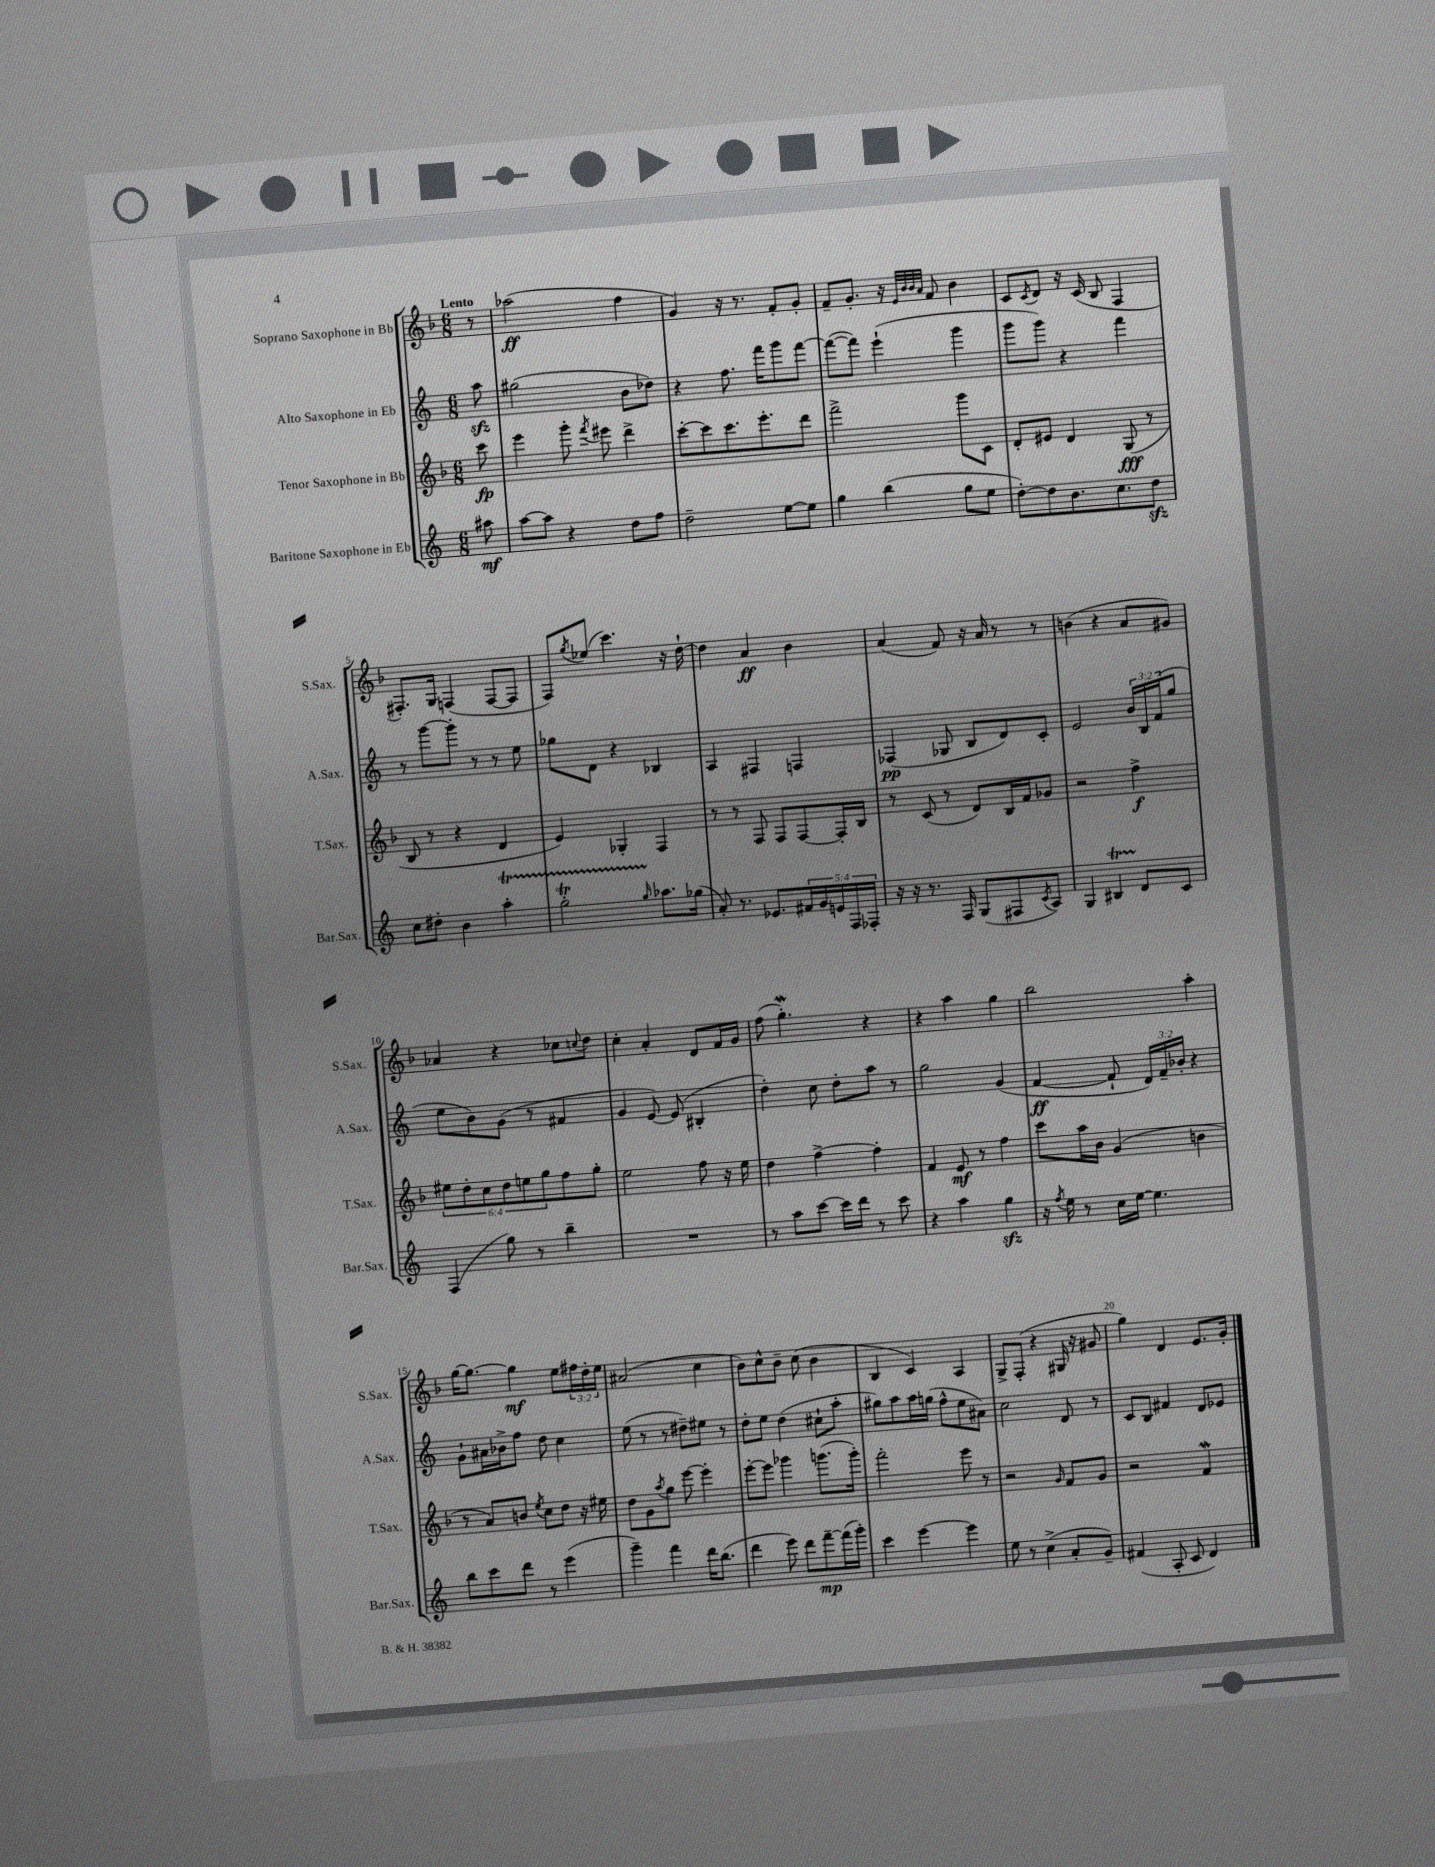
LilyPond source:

<<
\new StaffGroup <<
\new Staff = "s0" \with { instrumentName = "Soprano Saxophone in Bb" shortInstrumentName = "S.Sax." } {
    \clef treble \key f \major \numericTimeSignature \time 6/8 \override Staff.TupletNumber.text = #tuplet-number::calc-fraction-text \partial 8 \tempo "Lento"
    r8 |
    aes''2\ff( f''4 |
    g'4) r16 r8. f'8-. g'8-. |
    f'8-- g'8.-. r16 \grace { e'32 bes'32 bes'32 a'32 } f'8 bes'4 |
    c'8 \acciaccatura { c'8 } d'8 r16 c'16( bes8 f4 |
    fis8.-.) g16 f4( f8~ f8 |
    f8) \acciaccatura { g''8 } ees''8( c'''4.) r16 d''16~-! |
    d''4 a'4\ff bes'4 |
    a'4( f'8) r16 a'16 r8 r8 |
    b'4( r4 a'8 gis'8) |
    aes'4 r4 ces''8 \appoggiatura { c''8 } d''8 |
    c''4-. a'4-. d'8 f'16 g'16 |
    f''8( g''4.-.\mordent) r4 |
    r4 a''4 g''4 |
    bes''2 a''4-. |
    g''16~ g''8.~ g''4\mf e''8 \tuplet 3/2 { fis''16 d''16-. e''16 } |
    ais'2( c''4 |
    bes'8) c''8-^ bes'8-- c''8( bes'4 |
    bes4 c'4) a4 |
    g8-> f8-.( r4 gis16 r16 gis'8 |
    g''4) d'4 e'8. g'16-. \bar "|." |
}
\new Staff = "s1" \with { instrumentName = "Alto Saxophone in Eb" shortInstrumentName = "A.Sax." } {
    \clef treble \key c \major \numericTimeSignature \time 6/8 \override Staff.TupletNumber.text = #tuplet-number::calc-fraction-text \partial 8
    a''8\sfz |
    gis''2( b'8 des''8) |
    r4 f''8. f'''16 g'''8 f'''8~ |
    f'''8~( f'''8) e'''4-!( g'''4 |
    g'''8 g'''8) r4 f'''4 |
    r8 g'''8~ g'''8-. r8 r8 e''8 |
    ges''8 d'8 r4 bes4 |
    a4 fis4 f4 |
    fes4\pp( ges8 b8 d'8) c'8-. |
    e'2 \tuplet 3/2 { b'16 b16 f'16( } g''8 |
    e''8 b'8) g'8( r8 fis'4 |
    g'4 e'8~) e'8( bis4-. |
    d''4-.) c''8 d''8-. a''8 r8 |
    g''2 g'4( |
    f'4~\ff f'8-! \tuplet 3/2 { d'16) f'16-- bes'16-. } r4 |
    g'8-! ais'16 bes'16-> f''8 d''8 c''4 |
    e''8( r8 r8 dis''8--) eis''8 r8 |
    d''8-. e''8 d''4( cis''8-! a''8-. |
    gis''8) a''8 a''16 g''16( f''8-^ e''8 ais'8) |
    c''2 d'8 r8 |
    c'8 b8 fis'4 d'8 ees'8 \bar "|." |
}
\new Staff = "s2" \with { instrumentName = "Tenor Saxophone in Bb" shortInstrumentName = "T.Sax." } {
    \clef treble \key f \major \numericTimeSignature \time 6/8 \override Staff.TupletNumber.text = #tuplet-number::calc-fraction-text \partial 8
    c'''8\fp |
    e'''4 g'''8-. \acciaccatura { f'''8 } eis'''8 d'''4-> |
    c'''8~-. c'''8 c'''8. e'''8.-. d'''8 |
    f'''2-> g'''8 c'8 |
    d'8-. eis'8 d'4 g8\fff( r8 |
    bes8 r8 r4 d'4 |
    e'4) ges4-. f4 |
    r8 r8 f8 f8 f8~ f16-. bes16 |
    r8 c'8( r8 d'8) bes16 f'16 ges'8 |
    r2 f''4->\f |
    \tuplet 6/4 { eis''8 d''8-. c''8 d''8 e''8 g''8 } f''8 g''8-. |
    e''2 f''8 r16 e''16 |
    d''4 f''4~-> f''4-. |
    f'4 e'8\mf r8 f''4 |
    c'''8 a''16 bes'16 g'4( b'4 |
    r8 a'8) b'8 \acciaccatura { e''8 } c''8 d''8 r16 eis''16 |
    d''8 g'8 \acciaccatura { a''8 } g''8 e'''8~ e'''4-. |
    e'''8~-. e'''8 ges'''4 g'''8.( g'''16-.) |
    f'''2-. e'''8 r8 |
    r2 \grace { g'16 } f'8 g'8 |
    r2 f'4\mordent \bar "|." |
}
\new Staff = "s3" \with { instrumentName = "Baritone Saxophone in Eb" shortInstrumentName = "Bar.Sax." } {
    \clef treble \key c \major \numericTimeSignature \time 6/8 \override Staff.TupletNumber.text = #tuplet-number::calc-fraction-text \partial 8
    ais''8\mf |
    a''8~ a''8 r4 d''8 f''8 |
    d''2-- e''8~ e''8 |
    g''4 b''4( g''8 e''8 |
    d''8~-.) d''8 b'8. c''8. d''8\sfz |
    c''8 dis''8-. b'4 a''4-.\startTrillSpan |
    g''2-.\trill \grace { g''16 } aes''8.\stopTrillSpan ges''16( |
    a'8-.) r8. ees'8. \tuplet 5/4 { fis'16 g'16 e'16 f16 fes16-. } |
    r16 r16 r8. f16 g8( fis8 \acciaccatura { c'8 } a8) |
    g4 bis4\startTrillSpan d'8\stopTrillSpan c'8 |
    f4( g''8) r8 b''4-- |
    R2. |
    r8 a''8 c'''8~ c'''16 d'''16 r8 c'''8 |
    r4 a''4 g''4\sfz |
    r16 \acciaccatura { f''8 } e''16 r8 c''16 e''16~ e''4. |
    b''8 c'''8 d'''8 r8 e'''4( |
    g'''4--) f'''4 d'''16 b''8.( |
    d'''4 e'''8) d'''8 f'''8~--\mp f'''16( g'''16-.) |
    c'''4 e'''4~ e'''4 |
    e''8 r8 c''4->( a'8-. g'8--) |
    fis'4( a8-. c'8 d'4) \bar "|." |
}
>>
>>
\layout { \context { \Score \override BarNumber.break-visibility = ##(#f #t #t) barNumberVisibility = #(every-nth-bar-number-visible 5) } }
